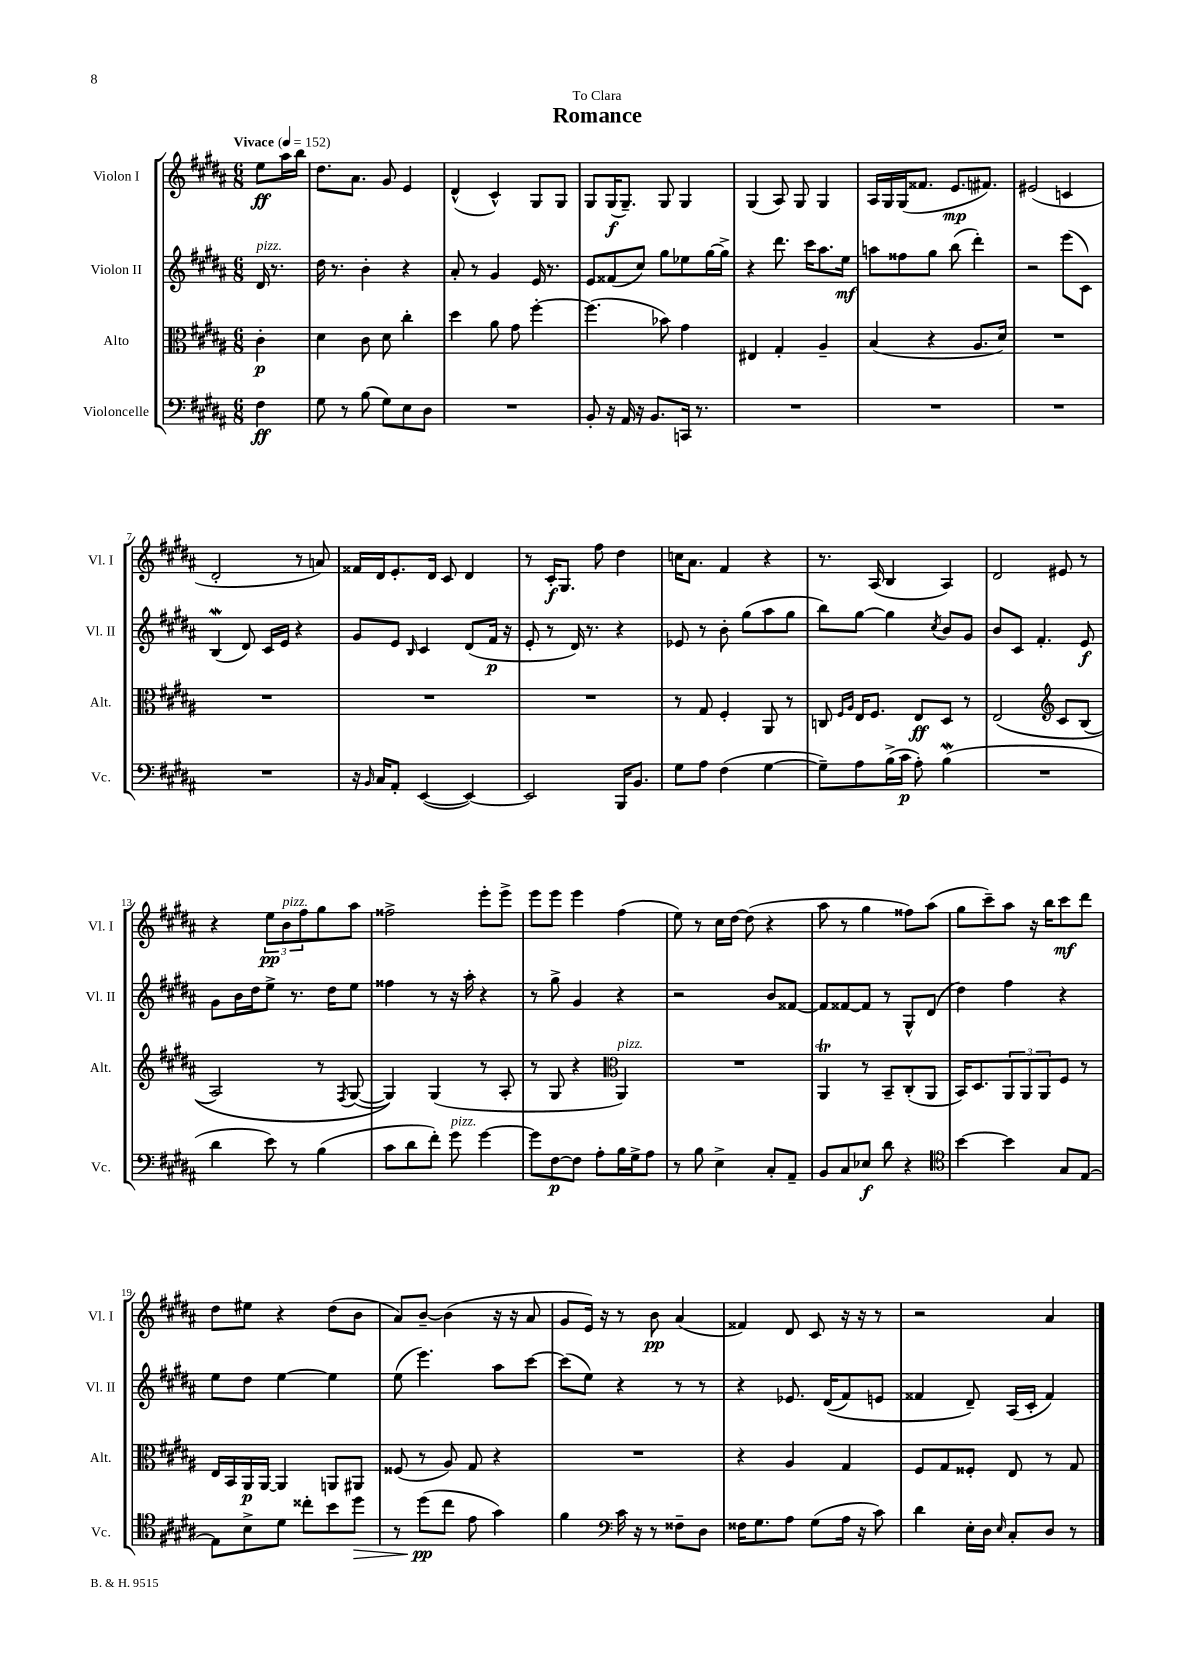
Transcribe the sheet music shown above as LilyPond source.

\header { title = "Romance" dedication = "To Clara" }
<<
\new StaffGroup <<
\new Staff = "s0" \with { instrumentName = "Violon I" shortInstrumentName = "Vl. I" } {
    \clef treble \key b \major \numericTimeSignature \time 6/8 \partial 4 \tempo "Vivace" 4 = 152
    e''8\ff ais''16 b''16 |
    dis''8. ais'8. gis'8 e'4 |
    dis'4-^( cis'4-^) gis8 gis8 |
    gis8 gis16\f( gis8.--) gis8 gis4 |
    gis4( ais8) gis8 gis4 |
    ais16 gis16 gis16( fisis'8. e'8.\mp fis'8.) |
    eis'2( c'4 |
    dis'2-. r8 a'8) |
    fisis'16 dis'16 e'8.-. dis'16 cis'8 dis'4 |
    r8 cis'16-.\f gis8. fis''8 dis''4 |
    c''16 ais'8. fis'4 r4 |
    r8. ais16( b4 ais4) |
    dis'2 eis'8 r8 |
    r4 \tuplet 3/2 { e''8\pp b'8^\markup { \italic "pizz." } fis''8 } gis''8 ais''8 |
    fisis''2-> e'''8-. e'''8-> |
    e'''8 e'''8 e'''4 fis''4( |
    e''8) r8 cis''16 dis''16~ dis''8( r4 |
    ais''8 r8 gis''4 fisis''8) ais''8( |
    gis''8 cis'''8--) ais''8 r16 b''16 cis'''8\mf dis'''8 |
    dis''8 eis''8 r4 dis''8( b'8 |
    ais'8) b'8~-- b'4( r16 r16 ais'8 |
    gis'8 e'16) r16 r8 b'8\pp ais'4( |
    fisis'4) dis'8 cis'8 r16 r16 r8 |
    r2 ais'4 \bar "|." |
}
\new Staff = "s1" \with { instrumentName = "Violon II" shortInstrumentName = "Vl. II" } {
    \clef treble \key b \major \numericTimeSignature \time 6/8 \partial 4
    dis'16^\markup { \italic "pizz." } r8. |
    dis''16 r8. b'4-. r4 |
    ais'8-. r8 gis'4 e'16 r8. |
    e'8 fisis'8( cis''8) gis''8 ees''8 gis''16~ gis''16-> |
    r4 dis'''8. cis'''16 ais''8. e''16\mf |
    a''8 fisis''8 gis''8 b''8( dis'''4-.) |
    r2 e'''8( cis'8) |
    b4\mordent( dis'8) cis'16 e'16 r4 |
    gis'8 e'8 \grace { b16 } cis'4 dis'8( fis'16\p r16 |
    e'8-. r8 dis'16) r8. r4 |
    ees'8 r8 b'8-. gis''8( ais''8 gis''8 |
    b''8) gis''8~ gis''4 \acciaccatura { cis''8 } b'8 gis'8 |
    b'8 cis'8 fis'4.-. e'8\f |
    gis'8 b'16 dis''16 e''8-> r8. dis''16 e''8 |
    fisis''4 r8 r16 ais''16-. r4 |
    r8 gis''8-> gis'4 r4 |
    r2 b'8 fisis'8~ |
    fisis'8 fisis'8~ fisis'8 r8 gis8-^ dis'8( |
    dis''4) fis''4 r4 |
    e''8 dis''8 e''4~ e''4 |
    e''8( e'''4.) ais''8 cis'''8~ |
    cis'''8( e''8) r4 r8 r8 |
    r4 ees'8. dis'16(\( fis'8) e'8 |
    fisis'4 dis'8--\) ais16( cis'16-. fisis'4) \bar "|." |
}
\new Staff = "s2" \with { instrumentName = "Alto" shortInstrumentName = "Alt." } {
    \clef alto \key b \major \numericTimeSignature \time 6/8 \partial 4
    cis'4-.\p |
    dis'4 cis'8 dis'8 cis''4-. |
    dis''4 ais'8 gis'8 fis''4~-. |
    fis''4.( bes'8) gis'4 |
    eis4 gis4-. ais4-- |
    b4( r4 ais8. dis'16) |
    R2. |
    R2. |
    R2. |
    R2. |
    r8 gis8 fis4-. ais,8 r8 |
    c8 \grace { fis16 ais16 } e16 fis8. e8\ff dis8 r8 |
    e2\( \clef treble cis'8 b8( |
    ais2) r8 \acciaccatura { fis8 } gis8~( |
    gis4)\) gis4( r8 ais8-. |
    r8 gis8 r4 \clef alto ais,4^\markup { \italic "pizz." }) |
    R2. |
    ais,4\trill r8 b,8-- cis8-.( ais,8 |
    b,16) dis8. \tuplet 3/2 { ais,8 ais,8 ais,8 } fis8 r8 |
    e16 b,16 ais,16\p ais,16~ ais,4 a,8 ais,8 |
    fisis8( r8 ais8) gis8 r4 |
    R2. |
    r4 ais4 gis4 |
    fis8 gis8 fisis8-. e8 r8 gis8 \bar "|." |
}
\new Staff = "s3" \with { instrumentName = "Violoncelle" shortInstrumentName = "Vc." } {
    \clef bass \key b \major \numericTimeSignature \time 6/8 \partial 4
    fis4\ff |
    gis8 r8 b8( gis8) e8 dis8 |
    R2. |
    b,8-. r16 ais,16 r16 b,8. c,16 r8. |
    R2. |
    R2. |
    R2. |
    R2. |
    r16 \grace { b,16 } cis16 ais,8-. e,4~( e,4~) |
    e,2 b,,16 b,8. |
    gis8 ais8 fis4( gis4~ |
    gis8--) ais8 b16->( cis'16\p ais8-.) b4\mordent( |
    R2. |
    dis'4 e'8) r8 b4( |
    cis'8 dis'8 fis'8-.) gis'8^\markup { \italic "pizz." } gis'4~ |
    gis'8 fis8~\p fis8 ais8-. b16 gis16-> ais8 |
    r8 b8 e4-> cis8-. ais,8-- |
    b,8 cis8 ees8\f dis'8 r4 |
    \clef tenor b'4~ b'4 gis8 e8~ |
    e8 b8-> dis'8 cisis''8-. b'8 dis''8\> |
    r8 dis''8\pp\!( cis''8 e'8 gis'4) |
    fis'4 \clef bass cis'16 r16 r8 fisis8-- dis8 |
    fisis16 gis8. ais8 gis8( ais16 r16 cis'8) |
    dis'4 e16-. dis16 \grace { e16 } cis8-. dis8 r8 \bar "|." |
}
>>
>>
